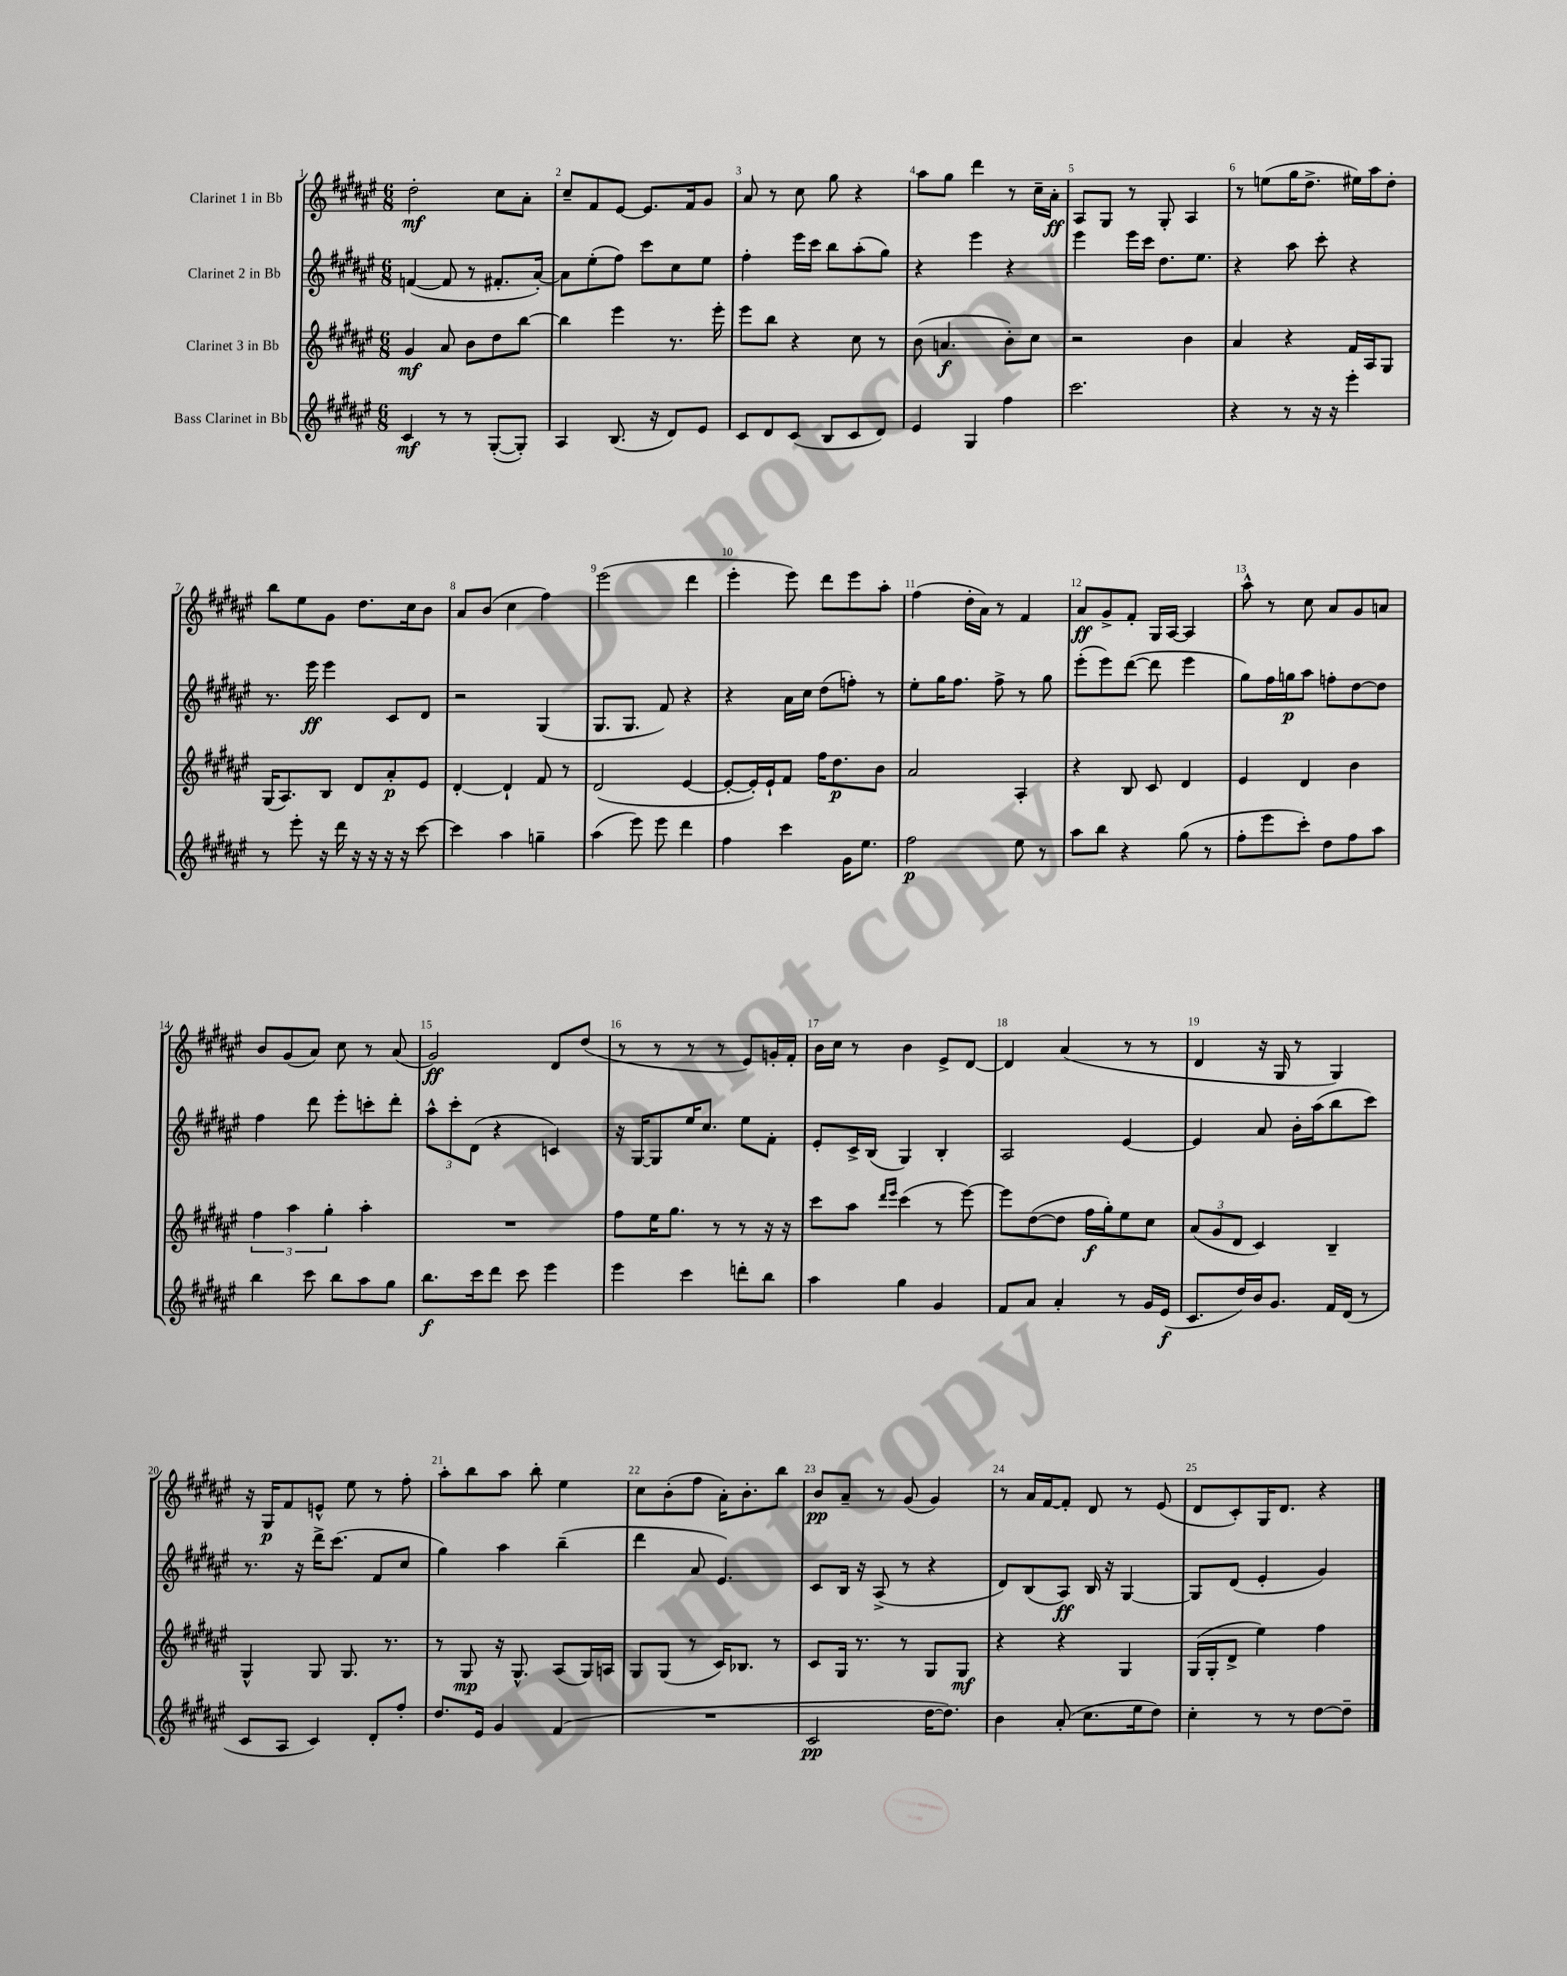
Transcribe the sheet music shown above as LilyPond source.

<<
\new StaffGroup <<
\new Staff = "s0" \with { instrumentName = "Clarinet 1 in Bb" } {
    \clef treble \key fis \major \numericTimeSignature \time 6/8
    \autoBeamOff dis''2-.\mf cis''8[ ais'8]-. |
    cis''8[-- fis'8 eis'8]~ eis'8.[ fis'16 gis'8] |
    ais'8 r8 cis''8 gis''8 r4 |
    ais''8[ gis''8] dis'''4 r8 cis''16[-- ais'16]-.\ff |
    ais8[ gis8] r8 gis8-. ais4 |
    r8 e''8[( gis''16 dis''8.]-> eis''16[) ais''16 dis''8]-. |
    b''8[ eis''8 gis'8] dis''8.[ cis''16 b'8] |
    ais'8[ b'8]( cis''4 fis''4) |
    eis'''2( dis'''4 |
    eis'''4-. eis'''8) dis'''8[ eis'''8 ais''8]-. |
    fis''4( dis''16[-. ais'16]) r8 fis'4 |
    ais'8[\ff gis'8-> fis'8]-. gis16[ ais16]~ ais4 |
    ais''8-^ r8 cis''8 ais'8[ gis'8 a'8] |
    b'8[ gis'8( ais'8]) cis''8 r8 ais'8( |
    gis'2\ff) dis'8[ dis''8]( |
    r8 r8 r8 r8 eis'8[) g'16-. fis'16]-. |
    b'16[ cis''16] r8 b'4 eis'8[-> dis'8]~ |
    dis'4 ais'4( r8 r8 |
    dis'4 r16 gis16 r8 gis4) |
    r16 gis16[\p fis'8 e'8]-^ eis''8 r8 fis''8-. |
    ais''8[-. b''8 ais''8] b''8-. eis''4 |
    cis''8[ b'8-.( fis''8] ais'16[-.) b'8.-. b''8] |
    b'8[\pp ais'8]-- r8 gis'8( gis'4) |
    r8 ais'16[ fis'16~ fis'8]-. dis'8 r8 eis'8( |
    dis'8[ cis'8-.) gis16 dis'8.] r4 \bar "|." |
}
\new Staff = "s1" \with { instrumentName = "Clarinet 2 in Bb" } {
    \clef treble \key fis \major \numericTimeSignature \time 6/8
    \autoBeamOff f'4~( f'8 r8 fis'8.[-. ais'16]~-.) |
    ais'8[ eis''8-.( fis''8]) cis'''8[ cis''8 eis''8] |
    fis''4-. eis'''16[ cis'''16] b''8[ ais''8-.( gis''8]) |
    r4 eis'''4 r4 |
    eis'''4 eis'''16[ cis'''16] dis''8.[ eis''8.] |
    r4 ais''8 cis'''8-. r4 |
    r8. eis'''16\ff eis'''4 cis'8[ dis'8] |
    r2 gis4( |
    gis8.[ gis8.] fis'8) r4 |
    r4 ais'16[ cis''16] dis''8[( f''8]-.) r8 |
    eis''8[-. gis''16 fis''8.] fis''8-> r8 gis''8 |
    eis'''8[-.( eis'''8) dis'''8]~( dis'''8 eis'''4 |
    gis''8[) fis''16 g''16\p ais''8] f''8[-. dis''8~ dis''8] |
    fis''4 dis'''8 eis'''8[-. c'''8-. dis'''8]-. |
    \tuplet 3/2 { ais''8[-^ cis'''8-. dis'8]( } r4 c'4) |
    r16 gis16[~ gis8 eis''16 cis''8.] eis''8[ fis'8]-. |
    eis'8[-. cis'16-> b16]( gis4) b4-. |
    ais2 eis'4~ |
    eis'4 ais'8 b'16[-. ais''16( b''8 cis'''8]) |
    r8. r16 dis'''16[-> cis'''8.]( fis'8[ cis''8] |
    gis''4) ais''4 b''4--( |
    dis'''4 ais'8 eis'4.) |
    cis'8[ b16] r16 ais8->( r8 r4 |
    dis'8[) b8( ais8]\ff) b16 r16 gis4~ |
    gis8[ dis'8]( eis'4-. gis'4) \bar "|." |
}
\new Staff = "s2" \with { instrumentName = "Clarinet 3 in Bb" } {
    \clef treble \key fis \major \numericTimeSignature \time 6/8
    \autoBeamOff gis'4\mf ais'8 b'8[ dis''8 b''8]~ |
    b''4 eis'''4 r8. eis'''16-. |
    eis'''8[ b''8] r4 cis''8 r8 |
    b'8( a'4.\f b'8[-.) cis''8] |
    r2 b'4 |
    ais'4 r4 fis'16[ ais16 gis8] |
    gis16[( ais8.) b8] dis'8[ ais'8-.\p eis'8] |
    dis'4~-. dis'4-! fis'8 r8 |
    dis'2( eis'4~ |
    eis'8[~-. eis'16-.) eis'16-! fis'8] fis''16[ dis''8.\p b'8] |
    ais'2 ais4-. |
    r4 b8 cis'8 dis'4 |
    eis'4 dis'4 b'4 |
    \tuplet 3/2 { fis''4 ais''4 gis''4-. } ais''4-. |
    R2. |
    fis''8[ eis''16 gis''8.] r8 r8 r16 r16 |
    cis'''8[ ais''8] \grace { dis'''16[ eis'''16] } cis'''4( r8 eis'''8~) |
    eis'''8[ dis''8~( dis''8] fis''16[\f gis''16-.) eis''8 cis''8] |
    \tuplet 3/2 { ais'8[( gis'8 dis'8] } cis'4) b4-- |
    gis4-^ gis8 gis8. r8. |
    r8 gis8\mp r16 gis8.-^ ais8[( gis16) a16] |
    gis8[ gis8]( r8 cis'16[) bes8.] r8 |
    cis'8[ gis16] r8. r8 gis8[ gis8]\mf |
    r4 r4 gis4 |
    gis16[( gis16-. dis'8]-> eis''4) fis''4 \bar "|." |
}
\new Staff = "s3" \with { instrumentName = "Bass Clarinet in Bb" } {
    \clef treble \key fis \major \numericTimeSignature \time 6/8
    \autoBeamOff cis'4\mf r8 r8 gis8[~-.( gis8]-.) |
    ais4 b8.( r16 dis'8[) eis'8] |
    cis'8[ dis'8 cis'8]( b8[ cis'8 dis'8]) |
    eis'4 gis4 fis''4 |
    cis'''2. |
    r4 r8 r16 r16 eis'''4-. |
    r8 eis'''8-. r16 dis'''16 r16 r16 r16 r16 cis'''8~ |
    cis'''4 ais''4 g''4-- |
    ais''4( eis'''8) eis'''8 dis'''4 |
    fis''4 cis'''4 gis'16[ eis''8.] |
    fis''2\p eis''8 r8 |
    ais''8[ b''8] r4 gis''8( r8 |
    fis''8[-. eis'''8 cis'''8]-.) dis''8[ fis''8 ais''8] |
    b''4 cis'''8 b''8[ ais''8 gis''8] |
    b''8.[\f cis'''16 dis'''8] cis'''8 eis'''4 |
    eis'''4 cis'''4 d'''8[-. b''8] |
    ais''4 gis''4 gis'4 |
    fis'8[ ais'8] ais'4-. r8 gis'16[ eis'16]\f( |
    cis'8.[ dis''16) b'16 gis'8.] fis'16[ dis'16]( r8 |
    cis'8[ ais8] cis'4) dis'8[-. fis''8]-. |
    dis''8.[ eis'16] gis'4 fis'4( |
    R2. |
    cis'2\pp dis''16[~ dis''8.]) |
    b'4 ais'8-.( cis''8.[ eis''16 dis''8]) |
    cis''4-. r8 r8 dis''8[~ dis''8]-- \bar "|." |
}
>>
>>
\layout { \context { \Score \override BarNumber.break-visibility = ##(#f #t #t) barNumberVisibility = #all-bar-numbers-visible } }
